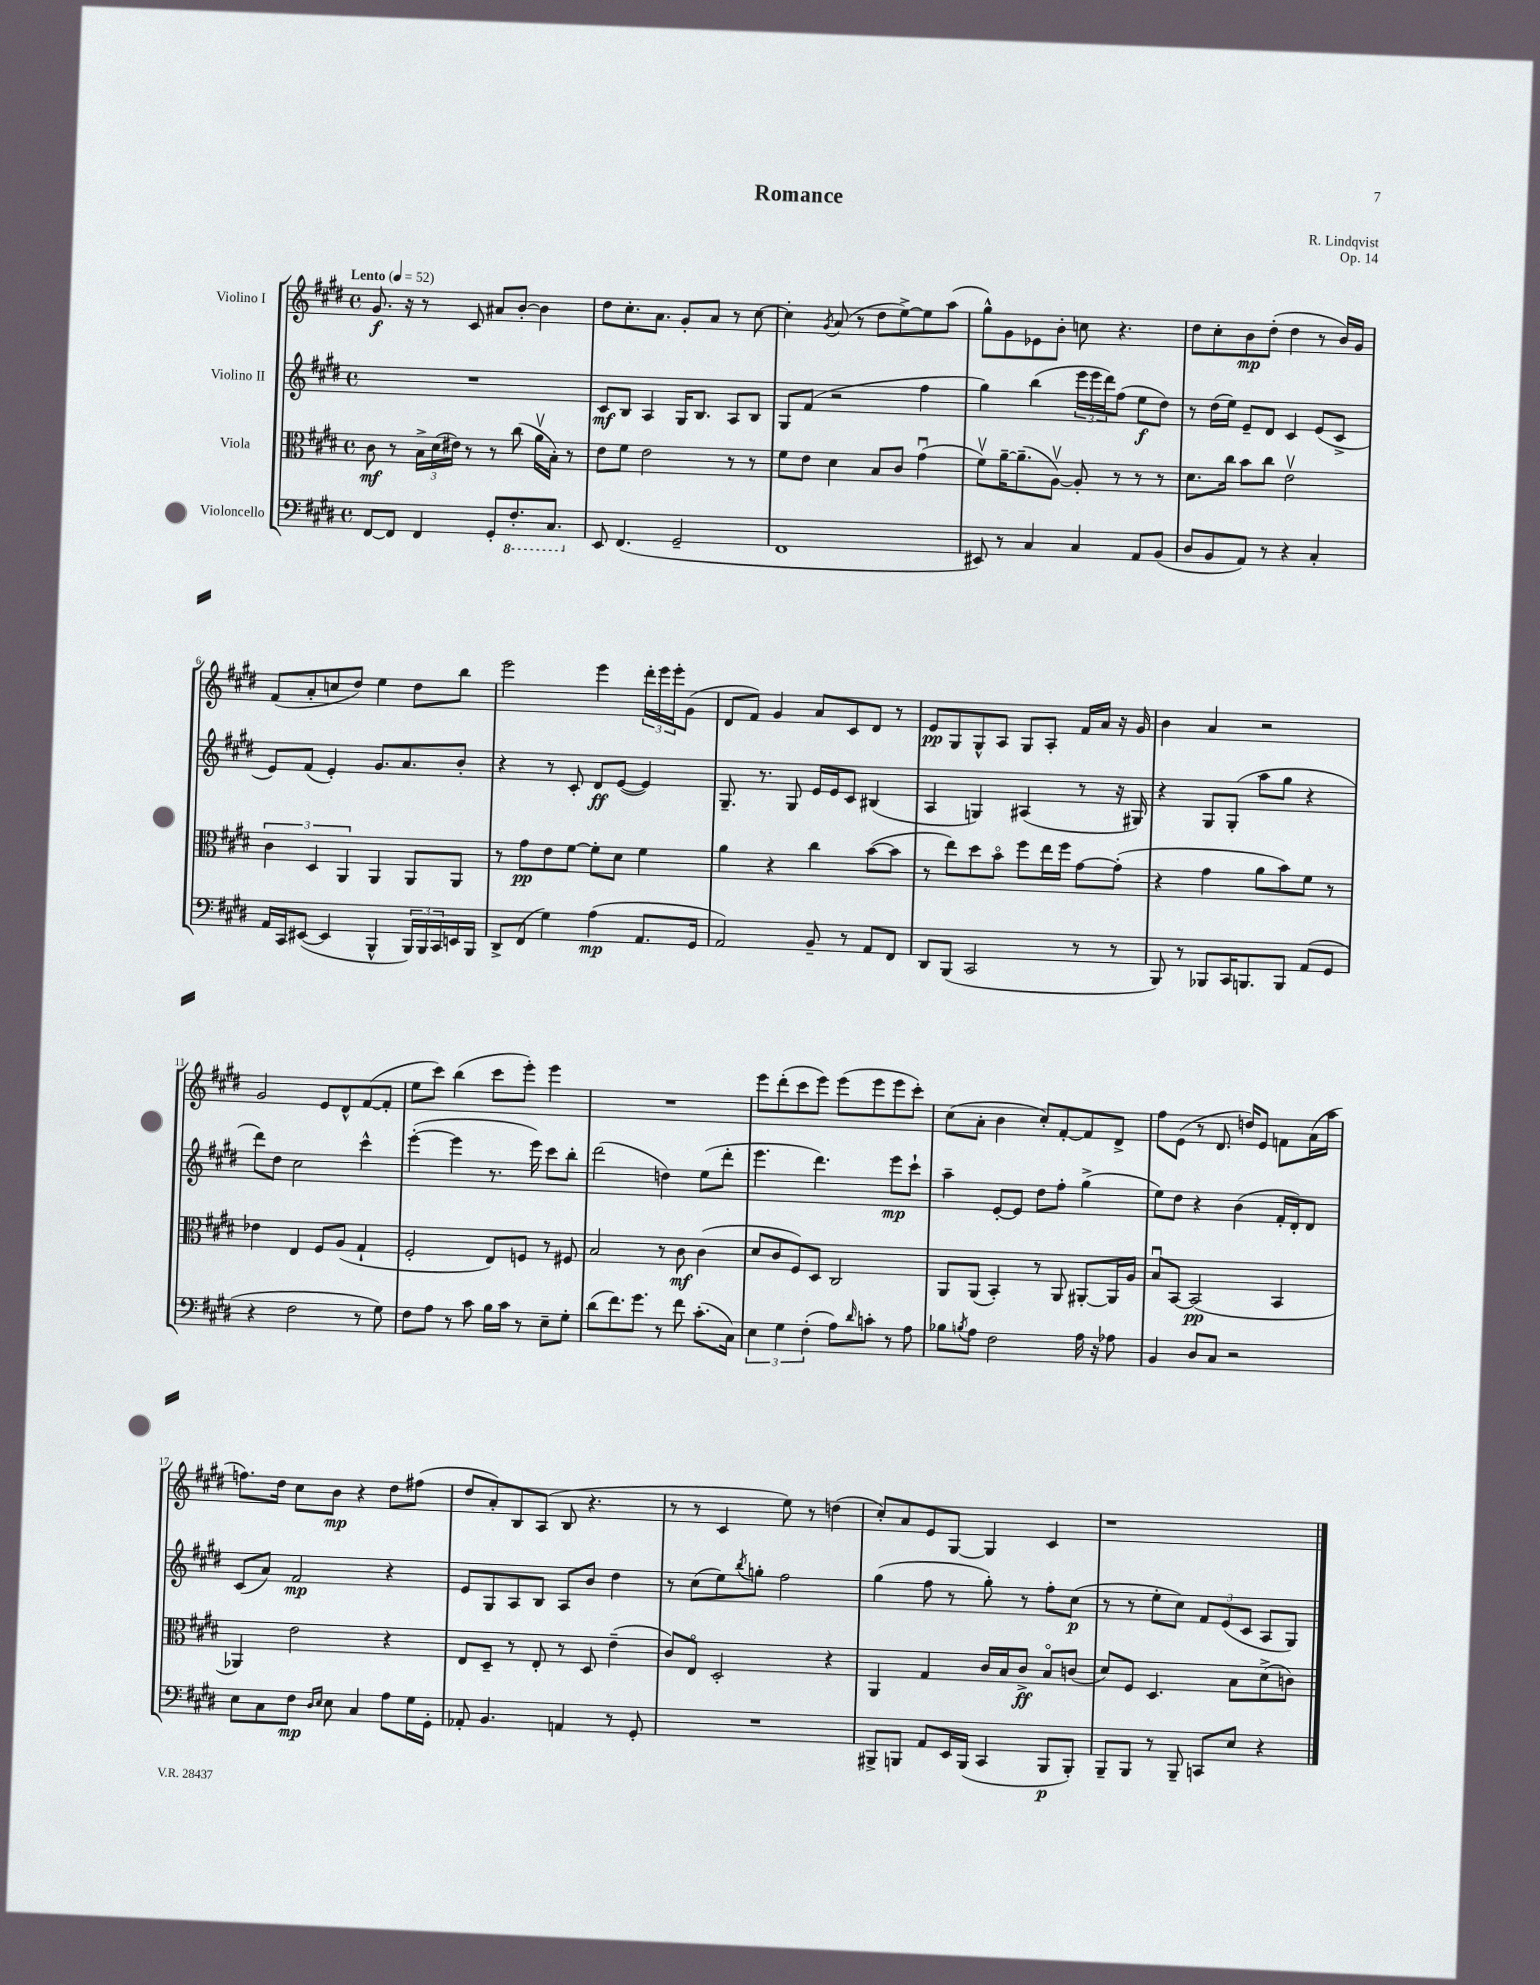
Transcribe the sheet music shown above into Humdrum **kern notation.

**kern	**kern	**kern	**kern
*staff4	*staff3	*staff2	*staff1
*clefF4	*clefC3	*clefG2	*clefG2
*k[f#c#g#d#]	*k[f#c#g#d#]	*k[f#c#g#d#]	*k[f#c#g#d#]
*M4/4	*M4/4	*M4/4	*M4/4
*met(c)	*met(c)	*met(c)	*met(c)
*MM52	*MM52	*MM52	*MM52
[8FF#	8c#	1r	8.g#
8FF#]	8r	.	.
.	.	.	16r
4FF#	24B^	.	8r
.	(24d#	.	.
.	24e#)	.	.
.	8r	.	8c#
8GG#'	8r	.	8a#
8.FF#'	(8cc#	.	[8b'
.	16av	.	4b]
8.CC#	16B')	.	.
.	8r	.	.
=	=	=	=
8EE	8e	8c#	8dd#
(4.FF#	8f#	8B	8.cc#'
.	2e	4A	.
.	.	.	8.a
2GG#~	.	16G#	8g#'
.	.	8.B	.
.	.	.	8a
.	8r	8A	8r
.	8r	8B	[8cc#
=	=	=	=
1FF#	8f#	8G#	4cc#']
.	8e	(8f#	.
.	.	.	8qg#
.	4d#	2r	(8a
.	.	.	8r
.	8B	.	8dd#
.	8c#	.	[8ee^)
.	(4g#u	4ff#	8ee]
.	.	.	(8aa
=	=	=	=
8EE#)	8f#v)	4gg#)	8gg#^^)
8r	[16a~	.	8g#
.	(8.a~]	.	.
4C#	.	(4bb	8e-
.	[8Av)	.	8b'
4C#	8A']	24eee	8cc
.	.	24eee	.
.	.	24ddd#)	.
.	8r	(8ff#	4.r
8AA	8r	8ee	.
(8BB	8r	8dd#)	.
=	=	=	=
8D#	8.d#	8r	8dd#
8BB	.	(16dd#	8cc#'
.	16cc#	16ee)	.
8AA)	8b	8e~	8b
8r	8cc#	8d#	(8dd#'
4r	2ev	4c#	4dd#
4C#'	.	(8e	8r
.	.	8c#^	16b)
.	.	.	16g#
=	=	=	=
16AA	6c#	8e)	(8f#
16CC#	.	.	.
([8EE#	.	(8f#	8a'
.	6D#	.	.
4EE#]	.	4e')	8cc
.	6AA	.	.
.	.	.	8dd#)
4BBB^^	4AA	8.g#	4ee
.	.	8.a	.
24BBB)	8AA	.	8dd#
24BBB	.	.	.
24CC#	.	.	.
16EE	8AA	8b'	8bb
16BBB	.	.	.
=	=	=	=
8DD#^	8r	4r	2eee
(8FF#	8g#	.	.
4G#)	8e	8r	.
.	[8f#	8c#'	.
(4A	8f#']	8d#	4eee
.	8d#	([8e	.
8.AA	4f#	4e])	24ddd#'
.	.	.	24eee
.	.	.	24eee'
.	.	.	(8g#
16GG#	.	.	.
=	=	=	=
2AA)	4a	8.G#~	8d#
.	.	.	8f#)
.	.	8.r	.
.	4r	.	4g#
.	.	8G#	.
8BB~	4cc#	16e	8a
.	.	16e	.
8r	.	8c#	8c#
8AA	([8b	(4B#	8d#
8FF#	8b]	.	8r
=	=	=	=
8DD#	8r	4A	8e
(8BBB	8ee)	.	8G#
2CC#	8dd#	4G)	8G#^^
.	8bo	.	8A
.	8ff#	(4A#	8G#
.	16ee	.	8A'
.	16ff#	.	.
8r	[8g#	8r	16f#
.	.	.	16a
8r	(8g#']	16r	16r
.	.	16G#)	16g#
=	=	=	=
8BBB)	4r	4r	4b
8r	.	.	.
8BBB-	4g#	8G#	4a
16CC#	.	(8G#'	.
8.BBB	.	.	.
.	8a	8aa	2r
8BBB	8b)	8gg#	.
(8AA	8f#	4r	.
8GG#	8r	.	.
=	=	=	=
4r	4e-	8ddd#)	2g#
.	.	8dd#	.
2F#	4E	2cc#	.
.	8F#	.	8e
.	(8A	.	8d#^^
8r	4G#`	4ccc#^^	([8f#
8G#)	.	.	8f#']
=	=	=	=
8F#	2F#'	([4eee'	8ee
8A	.	.	8ccc#)
8r	.	4eee]	(4bb
8c#	.	.	.
16B	8E)	8.r	8ccc#
16c#	.	.	.
8r	8F	.	8eee')
.	.	16eee)	.
8E~	8r	8ccc#	4eee
8G#'	8F#	8bb'	.
=	=	=	=
(8d#	2B	(2ddd#	1r
8.f#)	.	.	.
8.g#	.	.	.
8r	8r	4dd)	.
8f#	8c#	.	.
(8.c#'	(4c#	(8ee	.
.	.	8ddd#'	.
16C#)	.	.	.
=	=	=	=
6E	8d#	4.eee	8eee
.	8c#	.	(8ddd#'
6G#	.	.	.
.	8F#)	.	8ccc#
(6F#'	.	.	.
.	8D#	4.ddd#)	8eee)
8A)	2C#	.	(8eee
16qqd#	.	.	.
8c'	.	.	8eee
8r	.	8eee	8eee
8A	.	8ccc#`	8ccc#')
=	=	=	=
8B-	8AA	4aa~	(8cc#
8qB	.	.	.
8A	(8AA	.	8a'
2F#	4BB')	[8e'	4b
.	.	8e]	.
.	8r	8dd#	8cc#')
.	8AA	8ff#'	[8f#'
16A	[8AA#'	(4gg#^	8f#]
16r	.	.	.
8A-	16AA#]	.	8d#^
.	16A	.	.
=	=	=	=
4BB	8Bu	8ee)	8ff#
.	[8BB	8dd#	(8e
8D#	(2BB]	4r	8r
8C#	.	.	8.d#
2r	.	(4b	.
.	.	.	16dd)
.	.	.	8e
.	4BB	16f#'	8f
.	.	16d#')	.
.	.	8d#	(16a
.	.	.	16aa
=	=	=	=
8E	4AA-)	(8c#	8.ff)
8C#	.	8a)	.
.	.	.	16dd#
8F#	2e	2f#	8cc#
16qqD#	.	.	.
16qqE	.	.	.
8E	.	.	8b
4C#	.	.	4r
8A	4r	4r	8dd#
16G#	.	.	(8ff#
16GG#'	.	.	.
=	=	=	=
8AA-'	8E	8e	8dd#
4.BB	8D#~	8G#	8a')
.	8r	8A	8B
.	8E'	8B	(8A
4AA	8r	8A	8B
.	8D#	8b	4.r
8r	(4e~	4dd#	.
8GG#'	.	.	.
=	=	=	=
1r	8c#)	8r	8r
.	8Eo	(8cc#	8r
.	2D#'	8ee)	4c#
.	.	8qbb	.
.	.	8gg'	.
.	.	2ff#	8ee)
.	.	.	8r
.	4r	.	(4dd
=	=	=	=
8BBB#^	4AA	(4gg#	8cc#')
8BBB	.	.	8a
8AA	4G#	8ff#	8e
16EE	.	8r	[8G#
(16BBB	.	.	.
4CC#	16c#	8gg#')	4G#]
.	16B	.	.
.	8c#^	8r	.
8BBB	8Bo	8ff#'	4c#
8BBB')	(8c	(8cc#	.
=	=	=	=
8BBB~	8d#)	8r	1r
8BBB	8F#	8r	.
8r	4.D#	8ee'	.
8BBB~	.	8cc#)	.
8CC	.	12f#	.
.	.	(12e	.
8E	8B	.	.
.	.	12c#	.
4r	(8d#^	8A	.
.	8c)	8G#)	.
==	==	==	==
*-	*-	*-	*-
